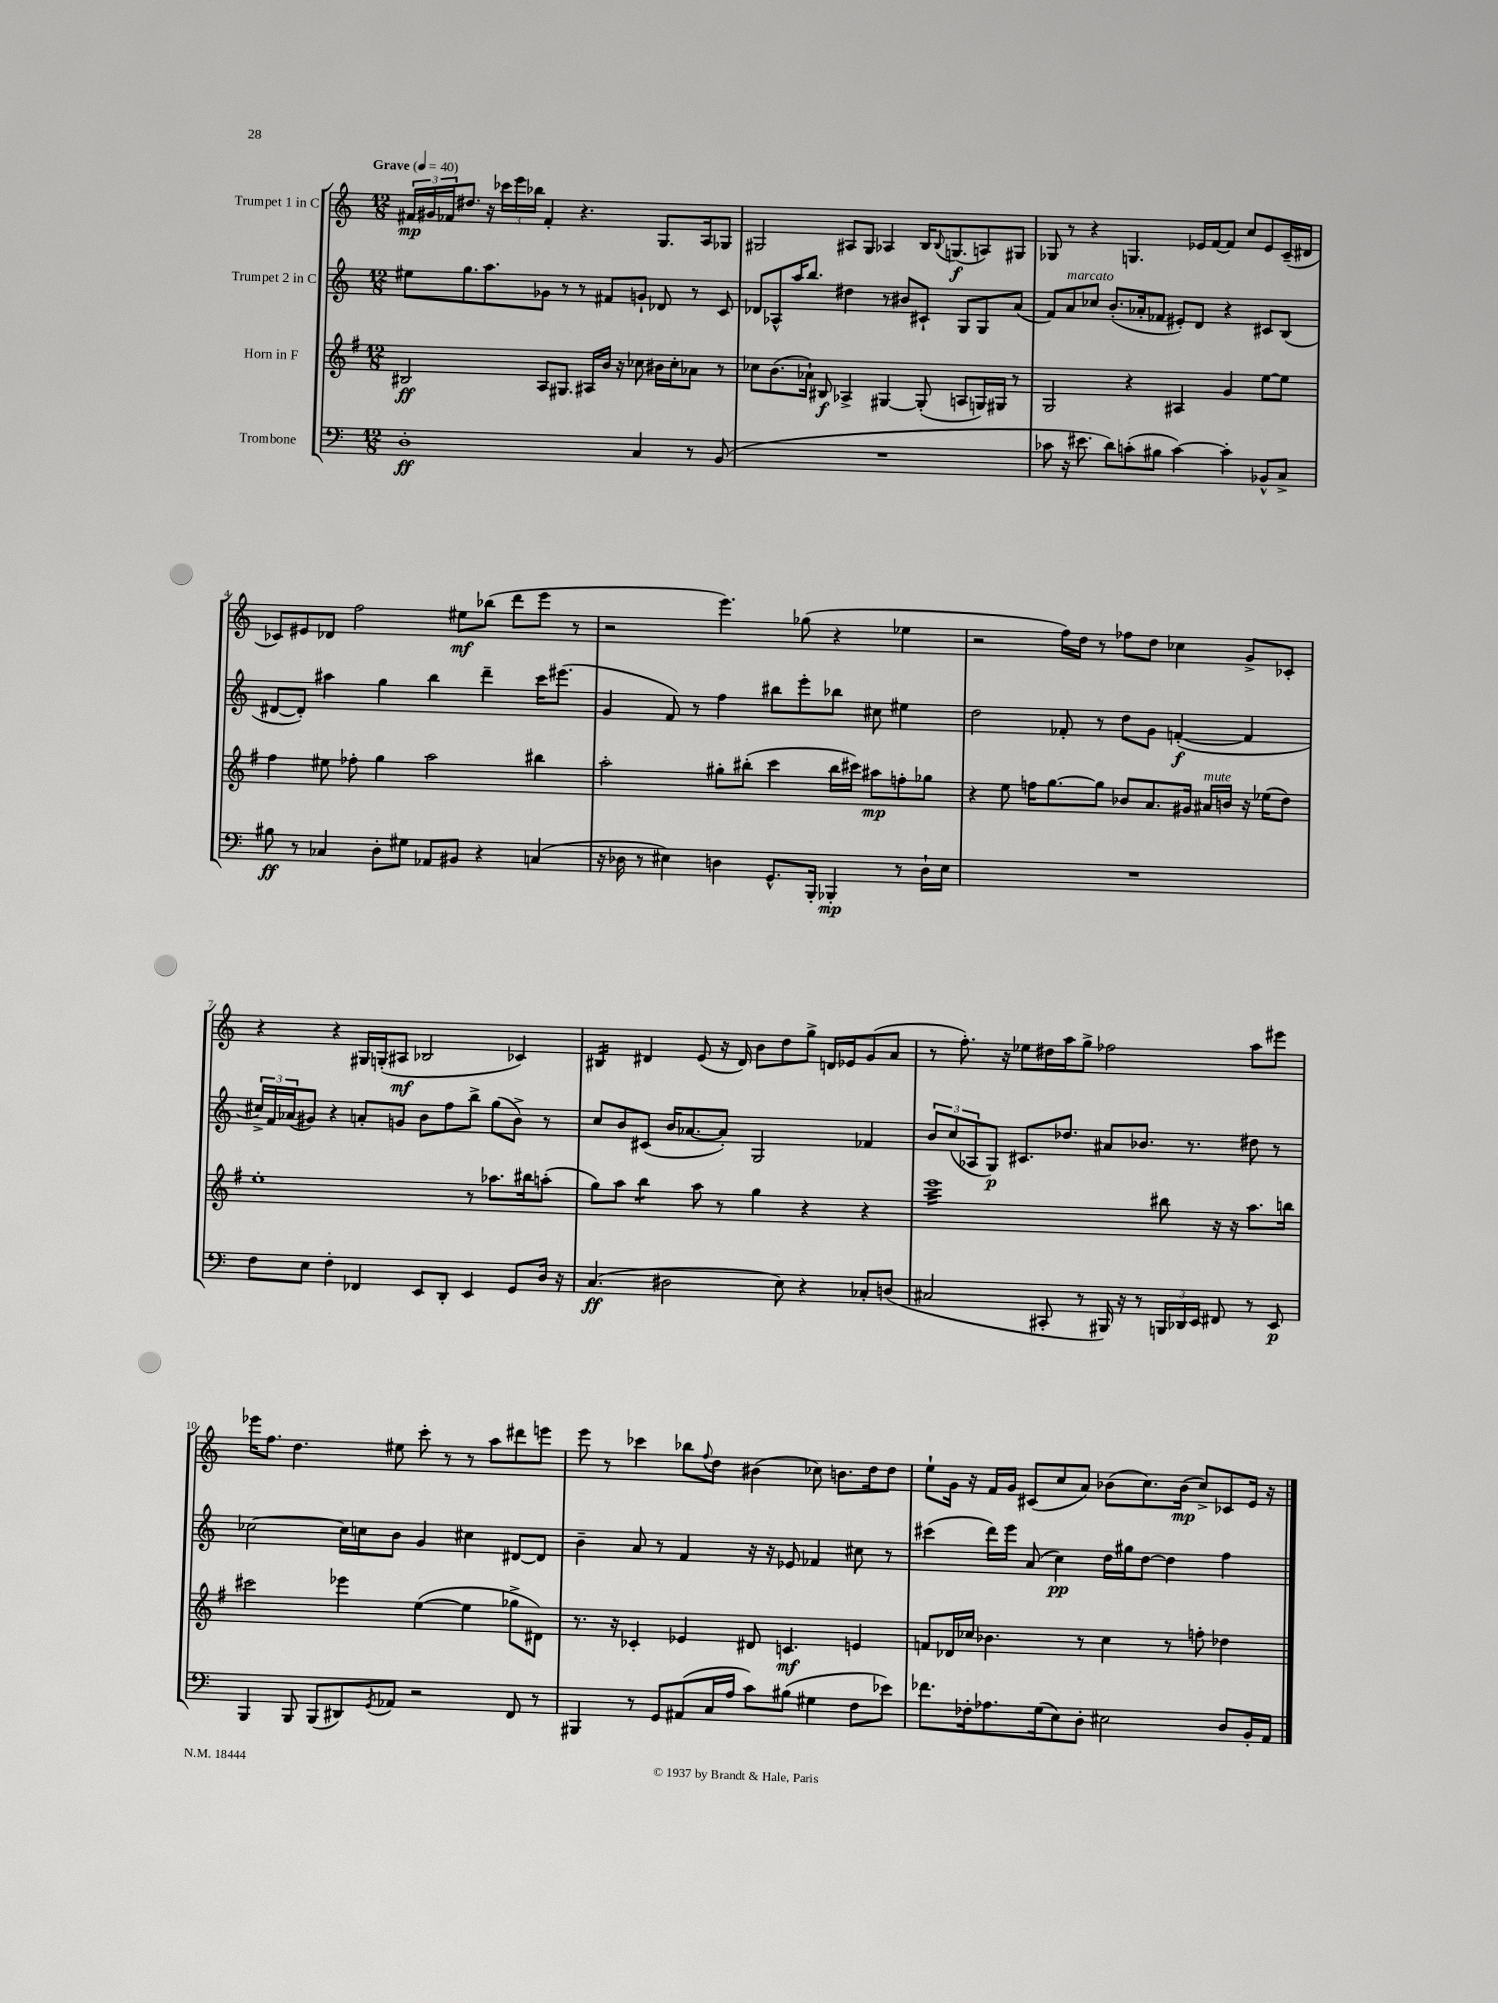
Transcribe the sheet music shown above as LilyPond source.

<<
\new StaffGroup <<
\new Staff = "s0" \with { instrumentName = "Trumpet 1 in C" } {
    \clef treble \key c \major \numericTimeSignature \time 12/8 \tempo "Grave" 4 = 40
    \tuplet 3/2 { fis'16\mp gis'16 fes'16 } dis''8. r16 \tuplet 3/2 { ces'''16 e'''16 bes''16 } fes'4-. r4. g8. a16 ges8 |
    gis2 ais8 gis8 aes4 b16 \appoggiatura { b8 } g8.\f( a8) gis8 |
    ges8 r8 r4 g4. ees'16 f'16~ f'8 c''8 ees'8 c'16--( dis'16 |
    ces'8) eis'8 des'8 f''2 eis''8\mf bes''8( d'''8 e'''8 r8 |
    r2 e'''4.) ges''8( r4 ees''4 |
    r2 f''16) d''16 r8 fes''8 d''8 ces''4 g'8-> ces'8-. |
    r4 r4 gis16 g16-.( ais8\mf bes2 ces'4) |
    bis4:16 dis'4 e'8( r16 dis'16) b'8 d''8 g''8-> d'16 ees'16 g'8( a'8 |
    r8 f''8.-.) r16 ees''8 dis''16 a''16 g''8-> fes''2 a''8 eis'''8 |
    ees'''16 f''8. d''4. eis''8 c'''8-. r8 r8 a''8 dis'''8 e'''8 |
    e'''8 r8 ces'''4 bes''8 \appoggiatura { f''8 } d''8 bis'4( ces''8) b'8. d''16 d''8 |
    e''8-! g'16 r16 f'16 g'16 cis'8( c''8 a'8) bes'8( c''8.) bes'16\mp( c''8->) ces'8 e'16 r16 \bar "|." |
}
\new Staff = "s1" \with { instrumentName = "Trumpet 2 in C" } {
    \clef treble \key c \major \numericTimeSignature \time 12/8
    eis''8 g''8. a''8. ges'8 r8 r8 fis'8 g'8-! des'8 r8 c'8 |
    des'8 aes8-^ a''16 b''8. dis''4 r8 bis'8 cis'8-! g8 g8 a'8( |
    f'8) a'8^\markup { \italic "marcato" } ces''8 b'8.-.( aes'16-. fes'8 eis'8-.) d'8 r4 cis'8 b8( |
    dis'8~ dis'8-.) ais''4 g''4 b''4 d'''4-- c'''16 eis'''8.( |
    g'4 f'8) r8 f''4 bis''8 e'''8-. bes''8 cis''8 eis''4 |
    d''2 fes'8-. r8 d''8 g'8 f'4~-.\f( f'4 |
    \tuplet 3/2 { cis''16->) f'16 aes'16( } gis'8) r4 a'8-. g'8 b'8 f''8 b''8-> g''8( b'8->) r8 |
    c''8 b'8 cis'8( b'16 aes'8.~ aes'8-.) g2 fes'4 |
    \tuplet 3/2 { b'8 c''8( aes8 } g8\p) cis'8. des''8. ais'8 bes'8. r8. dis''8 r8 |
    ces''2~ ces''16 c''16 b'8 g'4 cis''4 dis'8~ dis'8 |
    b'4-- a'8 r8 f'4 r16 r16 ees'8 fes'4 cis''8 r8 |
    cis'''4( d'''16) e'''16 a'8( c''4\pp) d''16 gis''16 d''8~ d''4 f''4 \bar "|." |
}
\new Staff = "s2" \with { instrumentName = "Horn in F" } {
    \clef treble \key g \major \numericTimeSignature \time 12/8
    bis2\ff a8 gis8. ais16 b'16 r16 ces''8 bis'16 ces''16-. aes'8 r8 |
    ces''8 b'8.( aes'16-!) bis8\f aes4-> gis4~ gis8-.( a8 g16) gis16 r8 |
    g2 r4 ais4 g'4 e''8~ e''8 |
    fis''4 eis''8 fes''8-. g''4 a''2 bis''4 |
    a''2-. gis''8-. bis''8-.( c'''4 bis''16 cis'''16) ais''8\mp f''8-. ges''8 |
    r4 e''8 f''16 g''8.~ g''8 bes'8 a'8. gis'16 ais'16^\markup { \italic "mute" } b'16 r16 ees''16( d''8) |
    e''1-. r8 aes''8. bis''16 a''8-.( |
    g''8) a''8 b''4:8 a''8 r8 g''4 r4 r4 |
    e'''1:32 bis''8 r16 r16 a''8. b''16 |
    cis'''2 ees'''4 e''4~( e''4 ges''8-> dis'8) |
    r8. r16 ces'4-. ees'4 dis'8 c'4.\mf e'4 |
    f'8 des'16 ces''16 bes'4. r8 ces''4 r8 f''8-. des''4 \bar "|." |
}
\new Staff = "s3" \with { instrumentName = "Trombone" } {
    \clef bass \key c \major \numericTimeSignature \time 12/8
    d1-.\ff c4 r8 b,8( |
    R1. |
    ces'8 r16 eis'8. d'8) c'8-.( bis8 c'4~) c'4-. bes,8-^ c8-> |
    bis8\ff r8 ces4 d8-. gis8 aes,8 bis,8 r4 c4( |
    r16 des16 r8 eis4) d4 g,8.-^ b,,16-. bes,,4-.\mp r8 d16-! eis16 |
    R1. |
    f8 e8 f4-. fes,4 e,8 d,8-. e,4 g,8 d16 r16 |
    c4.\ff( dis2 e8) r4 ces8-. d8( |
    cis2 cis,8-. r8 bis,,16) r16 r8 \tuplet 3/2 { b,,16 des,16 e,16 } fis,8 r8 e,8\p |
    b,,4 b,,8 b,,8( dis,8) \acciaccatura { g,8 } aes,8 r2 f,8 r8 |
    bis,,4 r8 g,8 ais,8( c16 a16 c'8) bis8( gis4 f8 ees'8) |
    fes'8. fes16-. aes8. g16( e8) d8-. eis2 d8 b,16-. a,16 \bar "|." |
}
>>
>>
